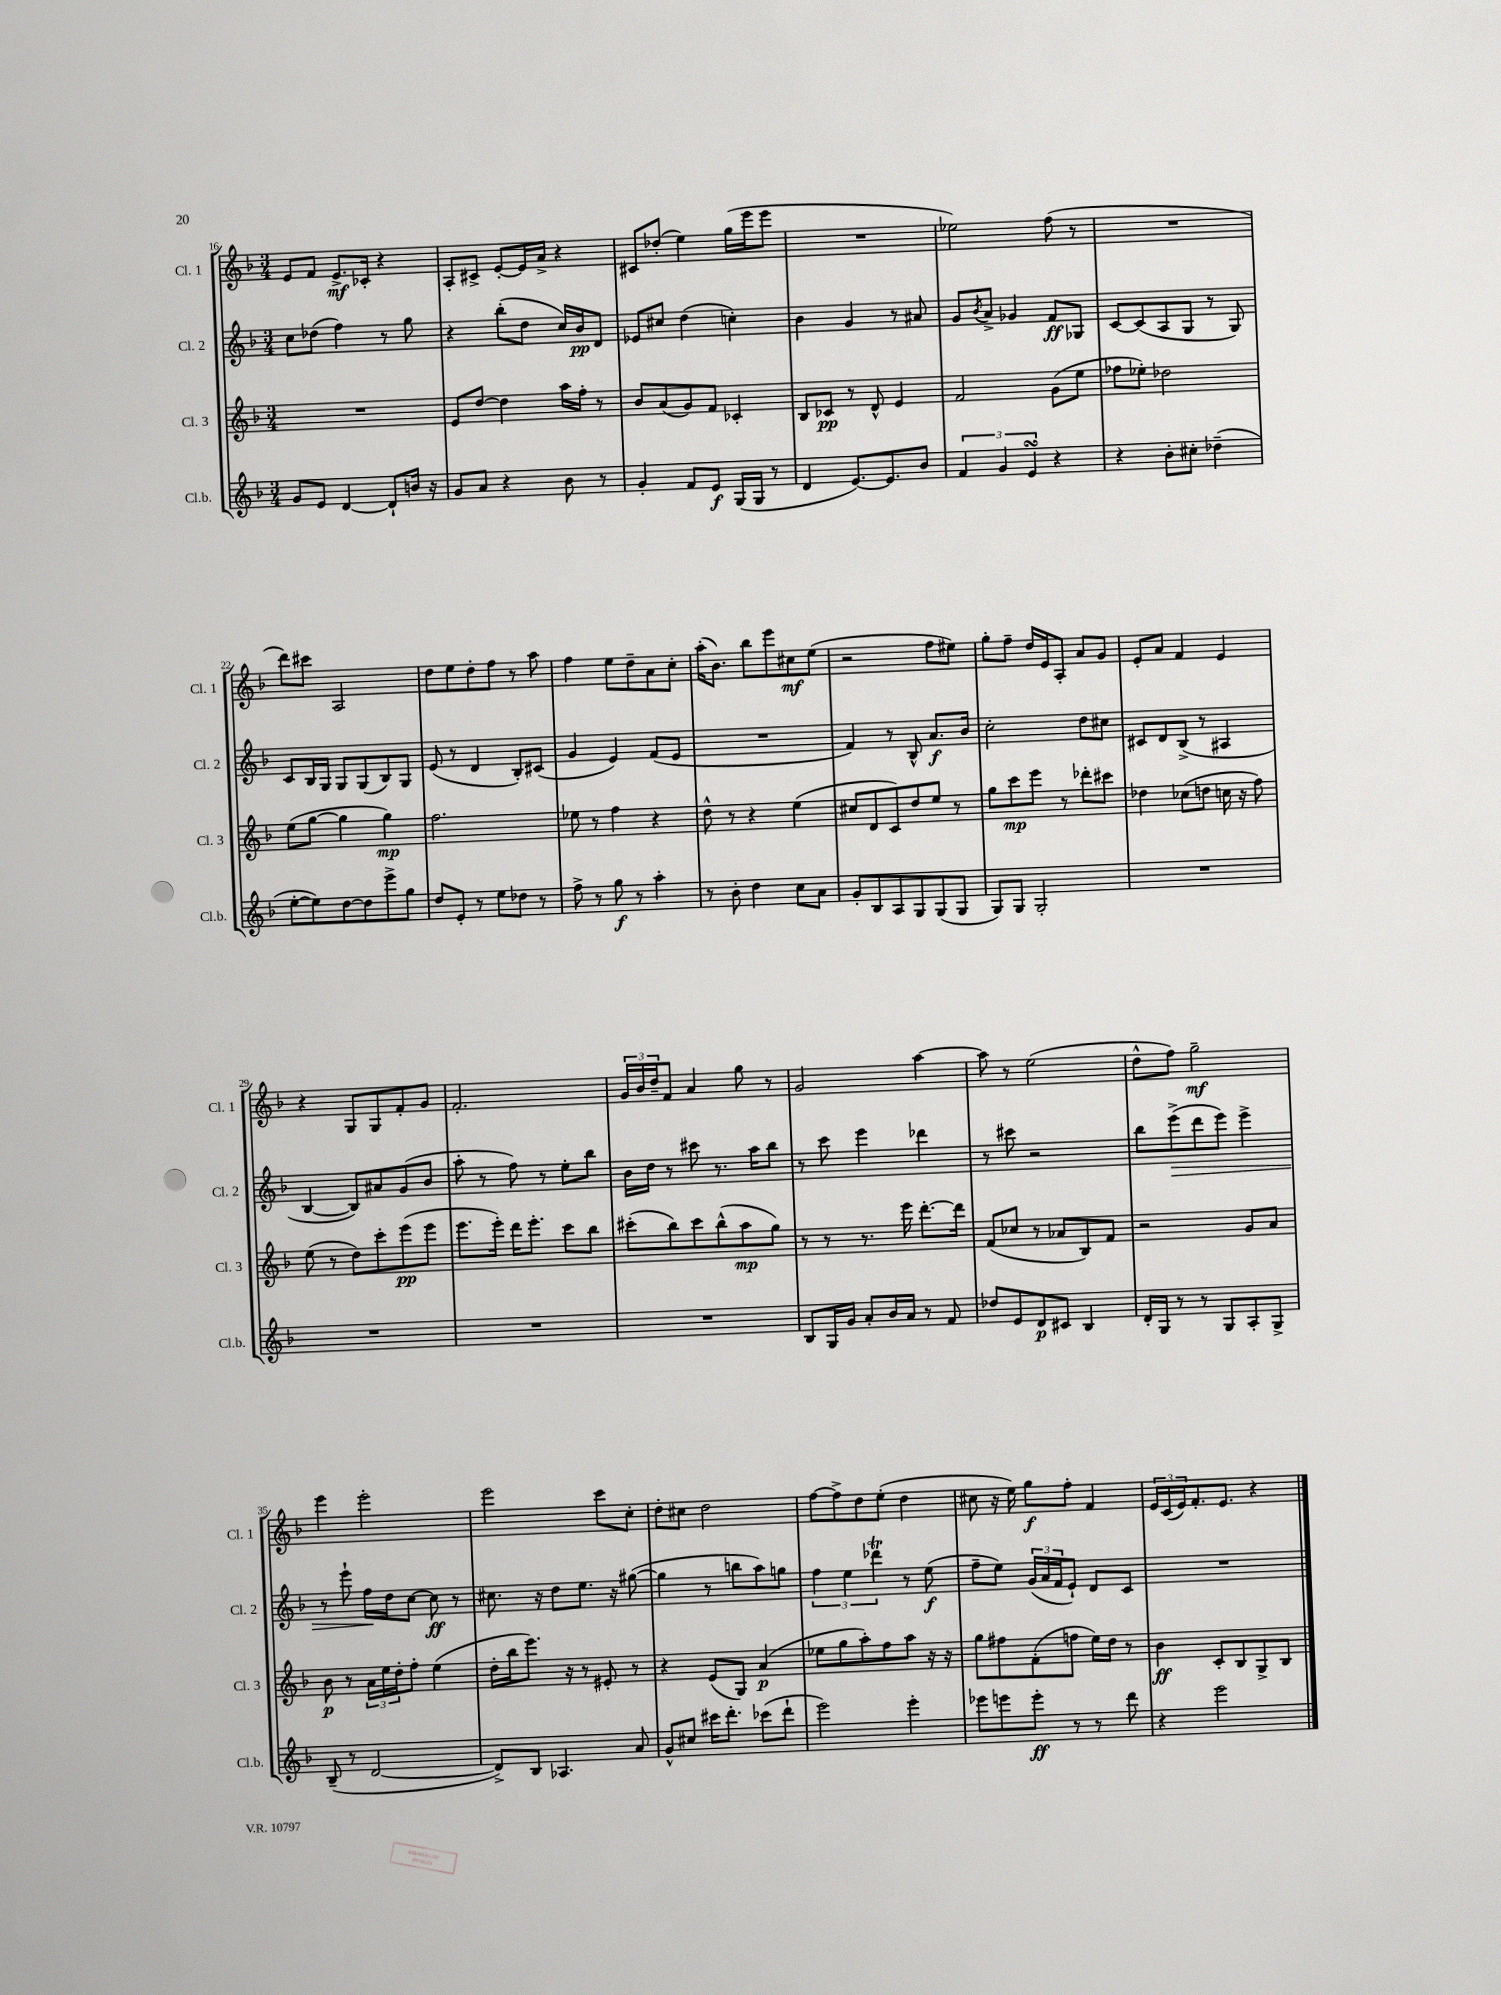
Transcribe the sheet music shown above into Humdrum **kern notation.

**kern	**dynam	**kern	**dynam	**kern	**dynam	**kern	**dynam
*part4	*part4	*part3	*part3	*part2	*part2	*part1	*part1
*staff4	*staff4	*staff3	*staff3	*staff2	*staff2	*staff1	*staff1
*I"Cl.b.	*	*I"Cl. 3	*	*I"Cl. 2	*	*I"Cl. 1	*
*I'Cl.b.	*	*I'Cl. 3	*	*I'Cl. 2	*	*I'Cl. 1	*
*clefG2	*	*clefG2	*	*clefG2	*	*clefG2	*
*k[b-]	*	*k[b-]	*	*k[b-]	*	*k[b-]	*
*M3/4	*	*M3/4	*	*M3/4	*	*M3/4	*
=16	=16	=16	=16	=16	=16	=16	=16
8g/L	.	2.r	.	8cc\L	.	8e/L	.
8e/J	.	.	.	(8dd-X\J	.	8f/J	.
[4d/	.	.	.	4ff\)	.	8.e^/L	mf
.	.	.	.	.	.	16c-X'/Jk	.
8d`/L]	.	.	.	8r	.	4r	.
16bn/Jk	.	.	.	8gg\	.	.	.
16r	.	.	.	.	.	.	.
=17	=17	=17	=17	=17	=17	=17	=17
8g/L	.	8e/L	.	4r	.	8A'/L	.
8a/J	.	[8dd/J	.	.	.	8c#X^/J	.
4r	.	4dd\]	.	(8bb-'\L	.	[8e'/L	.
.	.	.	.	8dd\J	.	16e/L]	.
.	.	.	.	.	.	16a^/JJ	.
8b-\	.	16aa\LL	.	16cc/LL)	.	4r	.
.	.	16ff'\JJ	.	16b-/J	pp	.	.
8r	.	8r	.	8d/J	.	.	.
=18	=18	=18	=18	=18	=18	=18	=18
4g'/	.	8b-/L	.	8e-X/L	.	8c#X/L	.
.	.	(8a/	.	8cc#X/J	.	(8dd-X'/J	.
8f/L	.	8g/)	.	(4dd\	.	4ee\)	.
8e/J	f	8f/J	.	.	.	.	.
(16G/LL	.	4c-X'/	.	4ccn'\)	.	(16gg\LL	.
16G/JJ	.	.	.	.	.	16eee\J	.
8r	.	.	.	.	.	8eee\J	.
=19	=19	=19	=19	=19	=19	=19	=19
4d/	.	8B-/L	.	4b-\	.	2.r	.
.	.	8c-X/J	pp	.	.	.	.
[8.e/L)	.	8r	.	4g/	.	.	.
.	.	8d^^/	.	.	.	.	.
8.e/]	.	.	.	.	.	.	.
.	.	4e/	.	8r	.	.	.
8b-/J	.	.	.	8a#X/	.	.	.
=20	=20	=20	=20	=20	=20	=20	=20
6f/	.	2f/	.	8g/L	.	2ee-X\)	.
.	.	.	.	8qb-/	.	.	.
.	.	.	.	8a^/J	.	.	.
6g/	.	.	.	.	.	.	.
.	.	.	.	4g-X/	.	.	.
6esSsS/	.	.	.	.	.	.	.
4r	.	(8g\L	.	8f/L	ff	(8ff\	.
.	.	8ee\J	.	8G-X/J	.	8r	.
=21	=21	=21	=21	=21	=21	=21	=21
4r	.	8ff-X\L	.	[8c/L	.	2.r	.
.	.	8ee-X'\J)	.	(8c/]	.	.	.
8b-'\L	.	2dd-X\	.	8A/	.	.	.
8cc#X'\J	.	.	.	8G/J	.	.	.
(4dd-X~\	.	.	.	8r	.	.	.
.	.	.	.	8G/)	.	.	.
!!LO:LB:g=z
=22	=22	=22	=22	=22	=22	=22	=22
[8ee'\L	.	(8ee\L	.	8c/L	.	8ddd\L)	.
8ee\])	.	[8gg\J	.	16B-/L	.	8ccc#X\J	.
.	.	.	.	16G/JJ	.	.	.
[8dd\	.	4gg\]	.	8G/L	.	2A/	.
8dd\]	.	.	.	(8G/	.	.	.
8eee^\	.	4gg\)	mp	8B-/)	.	.	.
8gg\J	.	.	.	8G/J	.	.	.
=23	=23	=23	=23	=23	=23	=23	=23
8dd/L	.	2.ff\	.	(8e/	.	8dd\L	.
8e'/J	.	.	.	8r	.	8ee\	.
8r	.	.	.	4d/	.	8dd'\	.
8ee\L	.	.	.	.	.	8ff\J	.
8dd-X\J	.	.	.	8B-'/L)	.	8r	.
8r	.	.	.	(8c#X/J	.	8aa\	.
=24	=24	=24	=24	=24	=24	=24	=24
8ff^\	.	8ee-X\	.	4g/	.	4ff\	.
8r	.	8r	.	.	.	.	.
8gg\	f	4ff\	.	4e/)	.	8ee\L	.
8r	.	.	.	.	.	8dd~\	.
4aa'\	.	4r	.	(8f/L	.	8a\	.
.	.	.	.	8e/J	.	8cc'\J	.
=25	=25	=25	=25	=25	=25	=25	=25
8r	.	8dd^^\	.	2.r	.	(16aa'\KL	.
.	.	.	.	.	.	8.b-\J)	.
8b-'\	.	8r	.	.	.	.	.
4dd\	.	4r	.	.	.	8bb-\L	.
.	.	.	.	.	.	8eee\	.
8cc\L	.	(4ee\	.	.	.	8cc#X\	mf
8a\J	.	.	.	.	.	(8ee\J	.
=26	=26	=26	=26	=26	=26	=26	=26
8g'/L	.	8cc#X/L	.	4f/)	.	2r	.
8B-/	.	8d/	.	.	.	.	.
8A/	.	8c/)	.	8r	.	.	.
8G/	.	8dd/	.	8B-^^/	.	.	.
(8G/	.	8ee/J	.	8.a/L	f	8ff\L	.
8G/J	.	8r	.	.	.	8ee#X\J)	.
.	.	.	.	16b-/Jk	.	.	.
=27	=27	=27	=27	=27	=27	=27	=27
8G/L)	.	8gg\L	.	2cc'\	.	8gg'\L	.
8G/J	.	8ccc\	mp	.	.	8ff~\J	.
2G'/	.	8eee\J	.	.	.	16dd/LL	.
.	.	.	.	.	.	16e/J	.
.	.	8r	.	.	.	8A'/J	.
.	.	8ddd-X'\L	.	8dd\L	.	8a/L	.
.	.	8ccc#X\J	.	8cc#X\J	.	8g/J	.
=28	=28	=28	=28	=28	=28	=28	=28
2.r	.	4dd-X\	.	8c#X/L	.	8e'/L	.
.	.	.	.	8d/	.	8a/J	.
.	.	(8cc-X\L	.	(8B-^/J	.	4f/	.
.	.	8ddn\J	.	8r	.	.	.
.	.	16ccn\	.	4A#X/	.	4e/	.
.	.	16r	.	.	.	.	.
.	.	8ff\)	.	.	.	.	.
!!LO:LB:g=z
=29	=29	=29	=29	=29	=29	=29	=29
2.r	.	(8ee\	.	[4B-/	.	4r	.
.	.	8r	.	.	.	.	.
.	.	8dd\L)	.	8B-/L])	.	8G/L	.
.	.	8ccc'\	.	8a#X/	.	8G/	.
.	.	(8eee\	pp	(8g/	.	8f'/	.
.	.	8eee\J	.	8b-/J	.	8g/J	.
=30	=30	=30	=30	=30	=30	=30	=30
2.r	.	8.eee\L	.	8aa'\	.	2.f'/	.
.	.	.	.	8r	.	.	.
.	.	16eee'\Jk)	.	.	.	.	.
.	.	16ddd\KL	.	8ff\)	.	.	.
.	.	8.eee'\J	.	.	.	.	.
.	.	.	.	8r	.	.	.
.	.	8ccc\L	.	8ee'\L	.	.	.
.	.	8bb-\J	.	8bb-\J	.	.	.
=31	=31	=31	=31	=31	=31	=31	=31
2.r	.	(8ccc#X'\L	.	16b-\LL	.	24g/LL	.
.	.	.	.	.	.	24b-/	.
.	.	.	.	16dd\JJ	.	.	.
.	.	.	.	.	.	24dd~/J	.
.	.	8bb-\)	.	8r	.	8f/J	.
.	.	8ccc#\	.	8ccc#X\	.	4a/	.
.	.	(8bb-^^\	.	8.r	.	.	.
.	.	8aa\	mp	.	.	8gg\	.
.	.	.	.	16aa\KL	.	.	.
.	.	8gg\J)	.	8bb-\J	.	8r	.
=32	=32	=32	=32	=32	=32	=32	=32
8B-/L	.	8r	.	8r	.	2g/	.
16G/L	.	8r	.	8ccc\	.	.	.
16g/JJ	.	.	.	.	.	.	.
8a'/L	.	8.r	.	4eee\	.	.	.
16b-/L	.	.	.	.	.	.	.
16a/JJ	.	16eee\	.	.	.	.	.
8r	.	[8.ddd'\L	.	4ddd-X\	.	[4aa\	.
8f/	.	.	.	.	.	.	.
.	.	16ddd\Jk]	.	.	.	.	.
=33	=33	=33	=33	=33	=33	=33	=33
8dd-X/L	.	(8f/L	.	8r	.	8aa\]	.
8e/	.	8cc-X/J	.	8ccc#X\	.	8r	.
8d/	p	8r	.	2r	.	(2ee\	.
8c#X/J	.	8a-X/L	.	.	.	.	.
4B-/	.	8B-/)	.	.	.	.	.
.	.	8f/J	.	.	.	.	.
=34	=34	=34	=34	=34	=34	=34	=34
16d'/LL	.	2r	.	8bb-\L	.	8dd^^\L	.
16G/JJ	.	.	.	.	.	.	.
!	!	!	!	!	!LO:HP:b	!	!
8r	.	.	.	(8eee^\	>	8ff\J)	.
8r	.	.	.	8ddd\	.	2gg~\	mf
8G/L	.	.	.	8eee\J)	.	.	.
8A'/	.	8g/L	.	4eee^\	.	.	.
8G^/J	.	8a/J	.	.	.	.	.
!!LO:LB:g=z
=35	=35	=35	=35	=35	=35	=35	=35
(8B-~/	.	8b-\	p	8r	.	4eee\	.
8r	.	8r	.	8eee`\	.	.	.
[2d/	.	24a\LL	.	16ff\LL	.	2eee'\	.
.	.	24ee\	.	.	.	.	.
.	.	.	.	16dd\J	]	.	.
.	.	24dd'\J	.	.	.	.	.
.	.	8ff'\J	.	[8cc\J	.	.	.
.	.	(4ee\	.	8cc\]	ff	.	.
.	.	.	.	8r	.	.	.
=36	=36	=36	=36	=36	=36	=36	=36
8d^/L])	.	16dd'\LL	.	8.cc#X\	.	2eee\	.
.	.	16bb-\J	.	.	.	.	.
8B-/J	.	8.eee\J)	.	.	.	.	.
.	.	.	.	16r	.	.	.
4.A-X/	.	.	.	8dd\L	.	.	.
.	.	16r	.	.	.	.	.
.	.	8r	.	8.ee\J	.	.	.
.	.	8e#X'/	.	.	.	8ccc\L	.
.	.	.	.	16r	.	.	.
8a/	.	8r	.	([8gg#X\	.	8cc'\J	.
=37	=37	=37	=37	=37	=37	=37	=37
8g^^/L	.	4r	.	4gg#\]	.	8dd'\L	.
8cc#X/J	.	.	.	.	.	8cc#X\J	.
16ccc#X\KL	.	(8e/L	.	8r	.	2dd\	.
8.ddd'\J	.	.	.	.	.	.	.
.	.	8G/J)	.	8bbn\L	.	.	.
(8ccc-X\L	.	(4a/	p	8aa\)	.	.	.
8ddd`\J	.	.	.	8ggn\J	.	.	.
=38	=38	=38	=38	=38	=38	=38	=38
2eee\)	.	8ee-X\L	.	6ff\	.	[8ff\L	.
.	.	8gg\	.	.	.	8ff^\]	.
.	.	.	.	6ee\	.	.	.
.	.	8aa'\)	.	.	.	8dd\	.
.	.	.	.	6ddd-XT\	.	.	.
.	.	8ff\	.	.	.	(8ee'\J	.
4eee'\	.	8aa\J	.	8r	.	4dd\	.
.	.	16r	.	(8ee\	f	.	.
.	.	16r	.	.	.	.	.
=39	=39	=39	=39	=39	=39	=39	=39
8eee-X\L	.	8gg\L	.	8ff~\L	.	8cc#X\	.
8eeen\	.	8ff#X\	.	8ee\J)	.	16r	.
.	.	.	.	.	.	16ee\)	.
8eee'\J	ff	(8f'\	.	(24g/LL	.	8gg\L	f
.	.	.	.	24a/	.	.	.
.	.	.	.	24f/J	.	.	.
8r	.	8ffn\J	.	8e`/J)	.	8ff'\J	.
8r	.	16ee\LL)	.	8d/L	.	4f/	.
.	.	16dd\JJ	.	.	.	.	.
8ddd\	.	8r	.	8c/J	.	.	.
=40	=40	=40	=40	=40	=40	=40	=40
4r	.	4b-\	ff	2.r	.	24e/LL	.
.	.	.	.	.	.	(24c/	.
.	.	.	.	.	.	24e/J)	.
.	.	.	.	.	.	8.f'/	.
2eee\	.	8c'/L	.	.	.	.	.
.	.	.	.	.	.	8.e/J	.
.	.	8B-/	.	.	.	.	.
.	.	8G^/	.	.	.	4r	.
.	.	8B-/J	.	.	.	.	.
==	==	==	==	==	==	==	==
*-	*-	*-	*-	*-	*-	*-	*-
